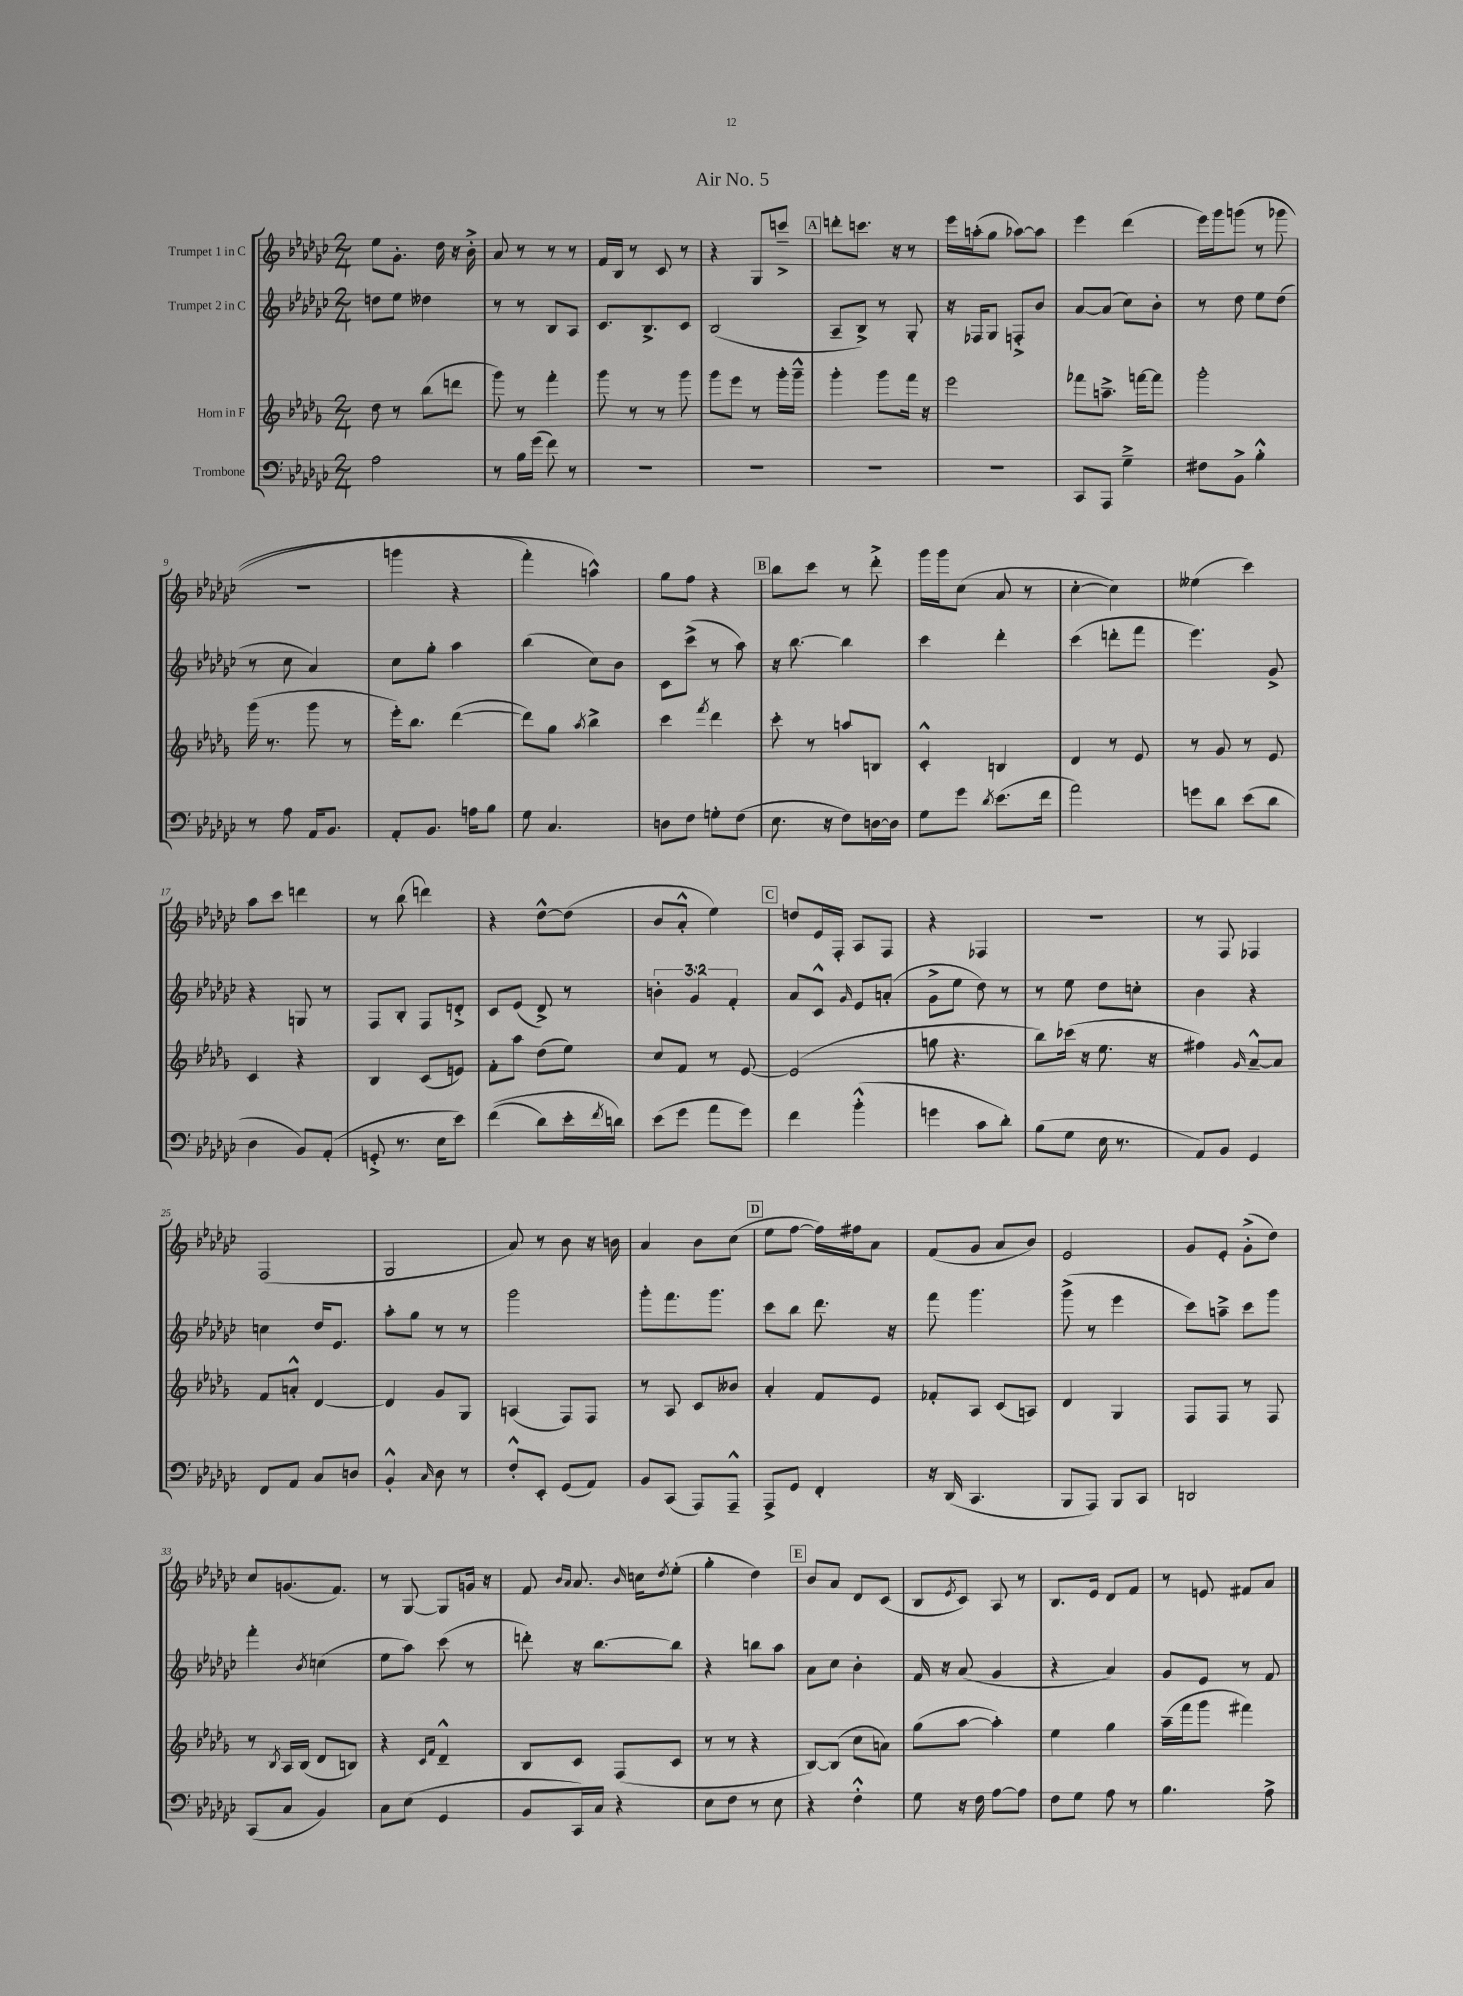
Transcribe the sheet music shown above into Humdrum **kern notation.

**kern	**kern	**kern	**kern
*staff4	*staff3	*staff2	*staff1
*clefF4	*clefG2	*clefG2	*clefG2
*k[b-e-a-d-g-c-]	*k[b-e-a-d-g-]	*k[b-e-a-d-g-c-]	*k[b-e-a-d-g-c-]
*M2/4	*M2/4	*M2/4	*M2/4
2A-	8dd-	8dd	8ee-
.	8r	8ee-	8.g-'
.	(8bb-	4dd--	.
.	.	.	16dd-
.	8ddd	.	16r
.	.	.	16b-'^
=	=	=	=
8r	8ggg-)	8r	8a-
16B-	8r	8r	8r
(16g-	.	.	.
8f)	4fff'	8B-	8r
8r	.	8A-	8r
=	=	=	=
2r	8ggg-	8.c-	16f
.	.	.	16B-
.	8r	.	8r
.	.	8.B-^	.
.	8r	.	8c-
.	8ggg-	8c-	8r
=	=	=	=
2r	8ggg-	(2B-	4r
.	8eee-	.	.
.	8r	.	8G-
.	16ggg-'	.	8ccc~^
.	16ggg-~^^	.	.
=	=	=	=
2r	4ggg-'	8A-~	8ddd'
.	.	8B-^)	8.ccc
.	8ggg-	8r	.
.	.	.	16r
.	16fff	8G-'	8r
.	16r	.	.
=	=	=	=
2r	2eee-	16r	16eee-
.	.	16F-	(16aa'
.	.	8G-	8gg-
.	.	8F'^	[8aa-)
.	.	8b-	8aa-]
=	=	=	=
8CC-	8fff-	[8a-	4eee-
8AAA-	8.aa~^	(8a-]	.
4G-~^	.	8cc-)	(4ddd-
.	[16fff	.	.
.	8fff]	8b-'	.
=	=	=	=
8F#	2ggg-'	8r	16eee-)
.	.	.	16ggg-
8BB-^	.	8dd-	&((8ggg
4B-'^^	.	8ee-	8r
.	.	(8dd-	8ggg-
=	=	=	=
8r	(16ggg-	8r	2r
.	8.r	.	.
8A-	.	8cc-	.
16AA-	8ggg-	4a-)	.
8.BB-	.	.	.
.	8r	.	.
=	=	=	=
8AA-'	16eee-')	8cc-	4ggg
.	8.bb-	.	.
8.BB-	.	8gg-'	.
.	([4ddd-	4aa-	4r
16A	.	.	.
8B-	.	.	.
=	=	=	=
8G-	8ddd-])	(4bb-	4fff')
4.C-	8gg-	.	.
.	8qaa-	.	.
.	4bb-^	8cc-)	4aa^^&)
.	.	8b-	.
=	=	=	=
8D	4ccc	8c-	8gg-
8F	.	(8ccc-^	8ff
.	8qfff	.	.
8G'	4ddd-	8r	4r
(8F	.	8aa-)	.
=	=	=	=
8.E-	8ccc'	16r	8bb-
.	.	[8.bb-	.
.	8r	.	8ccc-
16r	.	.	.
8F)	8aa	4bb-]	8r
[16D	8B	.	8ddd-'^
16D]	.	.	.
=	=	=	=
8G-	4c'^^	4ccc-	16ggg-
.	.	.	16ggg-
8g-	.	.	(8cc-
8qd-	.	.	.
(8.e-	4B	4ddd-'	8a-
.	.	.	8r
16f	.	.	.
=	=	=	=
2a-)	4d-	(4ccc-	[4cc-'
.	8r	8ddd'	4cc-])
.	8e-	8fff	.
=	=	=	=
8g	8r	4.eee-)	(4ee--
8d-	8g-	.	.
(8e-	8r	.	4ccc-)
8d-	8e-	8g-^	.
=	=	=	=
4D-	4c	4r	8aa-
.	.	.	8ccc-
8BB-)	4r	8G	4ddd
(8AA-'	.	8r	.
=	=	=	=
8GG'^	4B-	8F	8r
8.r	.	8B-'	(8bb-
.	(8c	8F	4ddd)
16E-	.	.	.
8e-)	8e)	8d'^	.
=	=	=	=
&((4f	8f'	8c-	4r
.	8aa-	(8e-	.
8d-)	(8dd-	8d-^)	[8dd-^^
16e-'	8ee-)	8r	(8dd-]
8qf	.	.	.
16d&)	.	.	.
=	=	=	=
(8e-	8cc	6b'	8b-
8g-	8f	.	8a-'^^
.	.	6g-	.
8a-	8r	.	4ee-)
.	.	6f'	.
8g-)	[8e-	.	.
=	=	=	=
4f	(2e-]	8a-	8dd
.	.	8c-^^	16e-
.	.	.	16F'
.	.	16qqg-	.
(4b-'^^	.	8e-	8A-
.	.	(8a'	8F
=	=	=	=
4g	8gg	8g-^	4r
.	4.r	8ee-	.
8c-	.	8dd-)	4F-
8d-')	.	8r	.
=	=	=	=
(8B-	8bb-)	8r	2r
8G-	(16ccc-	8ee-	.
.	16r	.	.
16E-	8.ee-	8dd-	.
8.r	.	.	.
.	.	8cc'	.
.	16r	.	.
=	=	=	=
8AA-)	4ff#)	4b-	8r
8BB-	.	.	8F
.	16qqg-	.	.
4GG-	[8a-~^^	4r	4F-
.	8a-]	.	.
=	=	=	=
8FF	8f	4cc	(2F
8AA-	8a'^^	.	.
8C-	[4d-	16dd-	.
.	.	8.e-	.
8D	.	.	.
=	=	=	=
4BB-'^^	4d-]	8aa-'	2G-
.	.	8gg-	.
16qqC-	.	.	.
8D-	8g-	8r	.
8r	8G-	8r	.
=	=	=	=
8F'^^	(4A	2ggg-	8a-)
8EE-'	.	.	8r
(8GG-	8F)	.	8b-
8AA-)	8F	.	16r
.	.	.	16b
=	=	=	=
8BB-	8r	8ggg-'	4a-
(8CC-	8A-	8.fff	.
8AAA-)	8c	.	8b-
.	.	8.ggg-	.
8AAA-~^^	8b--	.	(8cc-
=	=	=	=
8AAA-^	4a-'	8ccc-	8ee-
8GG-	.	8bb-	[8ff
4FF'	8f	8.ddd-	16ff])
.	.	.	16ff#
.	8e-	.	8a-
.	.	16r	.
=	=	=	=
16r	8f-'	8fff	(8f
(16DD-	.	.	.
4.CC-	8A-	4.ggg-	8g-
.	(8c	.	8a-
.	8A)	.	8b-)
=	=	=	=
8BBB-	4d-	(8ggg-^	2e-
8AAA-)	.	8r	.
8BBB-	4G-	4eee-	.
8CC-	.	.	.
=	=	=	=
2DD	8F	8ccc-)	8g-
.	8F	8aa~^	8e-'
.	8r	8ccc-	(8g-'^
.	8F	8ggg-	8dd-)
=	=	=	=
(8CC-	8r	4fff'	8cc-
.	8qB-	.	.
8C-	16A-	.	(8.g
.	(16B-	.	.
.	.	8qb-	.
4BB-)	8d-	(4cc	.
.	.	.	8.f)
.	8B)	.	.
=	=	=	=
8C-	4r	8ee-	8r
(8E-	.	8aa-)	[8G-
.	16qqc	.	.
.	16qqf	.	.
4GG-	4d-~^^	(8ccc-	8G-]
.	.	8r	16g
.	.	.	16r
=	=	=	=
8BB-	8B-	8ddd')	8f
.	.	.	16qqb-
.	.	.	16qqa-
16CC-)	8c	16r	8.a-
16C-	.	[8.bb-	.
4r	(8F	.	.
.	.	.	16qqb-
.	.	.	16cc
.	.	.	8qdd-
.	8c	8bb-]	(8ee-'
=	=	=	=
8E-	8r	4r	4gg-'
8F	8r	.	.
8r	4r	8bb	4dd-)
8E-	.	8aa-	.
=	=	=	=
4r	[8B-)	8a-	8b-
.	(8B-]	8cc-	8a-
4F'^^	8cc	4b-'	8d-
.	8a)	.	(8c-
=	=	=	=
8G-	(8gg-	16f	8B-
.	.	16r	.
.	.	.	8qe-
16r	[8aa-	(8a-	8c-)
16F	.	.	.
[8A-	4aa-'])	4g-	8A-
8A-]	.	.	8r
=	=	=	=
8F	4ee-	4r	8.B-
8G-	.	.	.
.	.	.	16e-
8A-	4gg-	4a-)	8d-
8r	.	.	8f
=	=	=	=
4.B-	(16aa-~	8g-	8r
.	16fff	.	.
.	8ggg-	8e-	8e
.	4fff#)	8r	8f#
8A-^	.	8f	8a-
==	==	==	==
*-	*-	*-	*-
